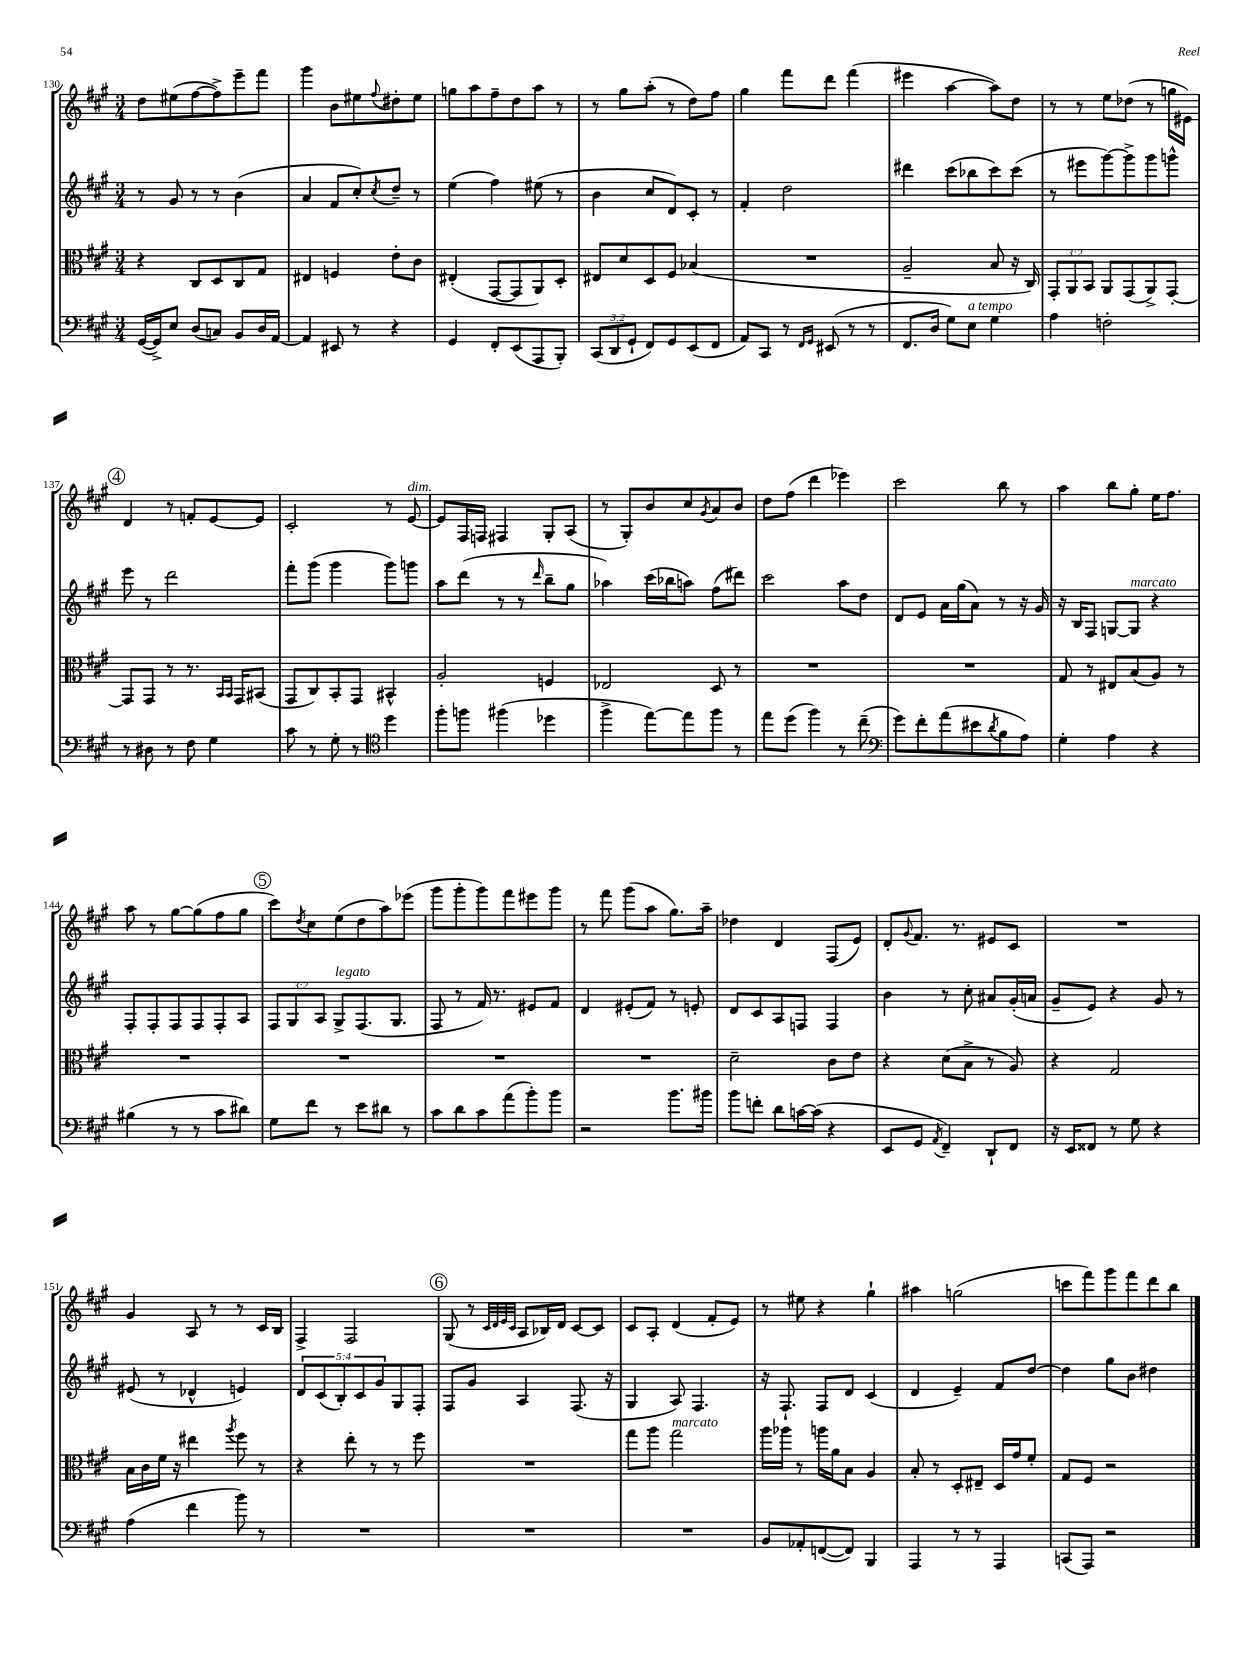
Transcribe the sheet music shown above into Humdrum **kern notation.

**kern	**kern	**kern	**kern
*part4	*part3	*part2	*part1
*staff4	*staff3	*staff2	*staff1
*clefF4	*clefC3	*clefG2	*clefG2
*k[f#c#g#]	*k[f#c#g#]	*k[f#c#g#]	*k[f#c#g#]
*M3/4	*M3/4	*M3/4	*M3/4
=130	=130	=130	=130
([16GG#/LL	4r	8r	8dd\L
16GG#^/J])	.	.	.
8E/J	.	8g#/	(8ee#X\
(8D/L	8C#/L	8r	[8ff#\
8Cn/J)	8D/	8r	8ff#^\])
8BB/L	8C#/	(4b\	8eee~\
16D/L	8G#/J	.	8fff#\J
[16AA/JJ	.	.	.
=131	=131	=131	=131
4AA/]	4E#X/	4a/	4ggg#\
8EE#X/	4Fn/	8f#/L	8b\L
8r	.	8cc#'/)	8ee#X\
.	.	8qcc#/	8qqff#/
4r	8e'\L	8dd~/J	8dd#X'\
.	8c#\J	8r	8ee#\J
=132	=132	=132	=132
4GG#/	(4E#X'/	(4ee\	8ggn\L
.	.	.	8aa\
8FF#'/L	[8GG#/L	4ff#\)	8ff#~\
(8EE/	8GG#/]	.	8dd\
8AAA/	8AA/)	(8ee#X\	8aa\J
8BBB'/J)	8D'/J	8r	8r
=133	=133	=133	=133
(12CC#/L	8E#X/L	4b\	8r
12DD/	.	.	.
.	8d/	.	8gg#\L
12GG#`/J	.	.	.
8FF#/L)	8D/	8cc#/L	(8aa'\J
8GG#/	8F#/J	8d/)	8r
(8EE/	(4B-X/	8c#'/J	8dd\L)
8FF#/J	.	8r	8ff#\J
=134	=134	=134	=134
8AA/L)	2.r	4f#'/	4gg#\
8CC#/J	.	.	.
8r	.	2dd\	8fff#\L
16qqFF#/LL	.	.	.
16qqGG#/JJ	.	.	.
(8EE#X/	.	.	8ddd\J
8r	.	.	(4fff#\
8r	.	.	.
=135	=135	=135	=135
8.FF#/L	2A~/	4ddd#X\	4eee#X\
16D/Jk	.	.	.
8G#\L)	.	(8ccc#\L	[4aa\
!LO:TX:a:i:t=a tempo	!	!	!
8E\J	.	8bb-X\	.
4G#\	8B/	8ccc#\)	8aa\L])
.	16r	(8ccc#\J	8dd\J
.	16C#/)	.	.
=136	=136	=136	=136
4A\	12GG#'/L	8r	8r
.	12AA/	.	.
.	.	8eee#X\L	8r
.	12BB/J	.	.
2Fn'\	8AA/L	[8ggg#\)	8ee\L
.	(8GG#/	8ggg#^\]	(8dd-X\J
.	8AA^/)	8ggg#\	8r
.	[8GG#'/J	8gggn^^\J	16ggn\LL
.	.	.	16e#X\JJ)
!!LO:LB:g=z
!!LO:REH:place=s1:t=4
=137	=137	=137	=137
8r	8GG#/L]	8eee\	4d/
8D#X\	8GG#/J	8r	.
8r	8r	2ddd\	8r
8F#\	8.r	.	8fn'/L
4G#\	.	.	[8e/
.	16qqBB/LL	.	.
.	16qqBB/JJ	.	.
.	16GG#/KL	.	.
.	(8BB#X/J	.	8e/J]
=138	=138	=138	=138
8c#\	8GG#/L	8fff#'\L	2c#'/
8r	8C#/)	(8ggg#\J	.
8G#'\	8BB'/	4ggg#\	.
8r	8GG#/J	.	.
*clefC4	*	*	*
4dd\	4BB#X^^/	8ggg#\L)	8r
!	!	!	!LO:TX:a:i:t=dim.
.	.	8gggn\J	[8e/
=139	=139	=139	=139
8ff#'\L	2A'/	8aa\L	8e/L]
8ffn\J	.	(8ddd\J	16F#/L
.	.	.	16Fn/JJ
(4ff#X\	.	8r	4F#X/
.	.	8r	.
.	.	16qqddd/	.
4dd-X\	4Fn/	8bb~\L	8G#'/L
.	.	8gg#\J	(8A/J
=140	=140	=140	=140
4ff#^\	2E-X/	4aa-X\)	8r
.	.	.	8G#'/L)
[8ee\L)	.	(16ccc#\LL	8b/
.	.	16bb-X\J	.
8ee\]	.	8aan\J)	8cc#/
.	.	.	8qg#/
8ff#\J	8D/	(8ff#\L	8a/
8r	8r	8ddd#X\J)	8b/J
=141	=141	=141	=141
8ee\L	2.r	2ccc#\	8dd\L
(8dd\J	.	.	(8ff#\J
4ff#\)	.	.	4ddd\
8r	.	8aa\L	4eee-X\)
(8cc#~\	.	8dd\J	.
=142	=142	=142	=142
*clefF4	*	*	*
8g#\L)	2.r	8d/L	2ccc#\
8f#'\	.	8e/J	.
(8a\	.	16a\LL	.
.	.	(16gg#\J	.
8e#X\	.	8a\J)	.
8qd/	.	.	.
8B\	.	8r	8bb\
8A\J)	.	16r	8r
.	.	16g#/	.
=143	=143	=143	=143
4G#'\	8G#/	16r	4aa\
.	.	16B/KL	.
.	8r	8F#/J	.
4A\	8E#X/L	[8Gn/L	8bb\L
!	!	!LO:TX:a:i:t=marcato	!
.	(8B/	8G/J]	8gg#'\J
4r	8A/J)	4r	16ee\KL
.	.	.	8.ff#\J
.	8r	.	.
!!LO:LB:g=z
=144	=144	=144	=144
(4B#X\	2.r	8F#'/L	8aa\
.	.	8F#'/	8r
8r	.	8F#/	[8gg#\L
8r	.	8F#/	(8gg#\]
8c#\L	.	8F#'/	8ff#\
8d#X\J)	.	8A/J	8gg#\J
!!LO:REH:place=s1:t=5
=145	=145	=145	=145
8G#\L	2.r	12F#/L	8ccc#\L)
.	.	12G#/	.
.	.	.	8qdd/
8f#\J	.	.	8cc#\
.	.	12A/J	.
!	!	!LO:TX:a:i:t=legato	!
8r	.	8G#^/L	(8ee\
8e\L	.	(8.F#/	8dd\
8d#X\J	.	.	8aa\)
.	.	8.G#/J	.
8r	.	.	(8eee-X\J
=146	=146	=146	=146
8c#\L	2.r	8F#/	8ggg#\L
8d\	.	8r	8ggg#'\
8c#\	.	16f#/)	8ggg#\)
.	.	8.r	.
(8a\	.	.	8fff#\
8b'\)	.	8e#X/L	8eee#X\
8b\J	.	8f#/J	8ggg#\J
=147	=147	=147	=147
2r	2.r	4d/	8r
.	.	.	8fff#\
.	.	(8e#X'/L	(8ggg#\L
.	.	8f#/J)	8aa\J
8.b\L	.	8r	8.gg#\L)
.	.	8en'/	.
16b#X\Jk	.	.	16aa~\Jk
=148	=148	=148	=148
8b\L	2d~\	8d/L	4dd-X\
8fn'\J	.	8c#/	.
8d\L	.	8A/	4d/
[16cn\L	.	8Fn/J	.
(16c\JJ]	.	.	.
4r	8c#\L	4F/	(8F#/L
.	8e\J	.	8e/J)
=149	=149	=149	=149
8EE/L	4r	4b\	8d'/L
.	.	.	8qqg#/
8GG#/J	.	.	8.f#/J
8qAA/	.	.	.
4FF#~/)	(8d\L	8r	.
.	.	.	8.r
.	8B^\J	8cc#'\	.
8DD`/L	8r	8a#X/L	8e#X/L
8FF#/J	8A/)	(16g#'/L	8c#/J
.	.	16an/JJ	.
=150	=150	=150	=150
16r	4r	8g#~/L	2.r
16EE/KL	.	.	.
8FF##X/J	.	8e/J)	.
8r	2G#/	4r	.
8G#\	.	.	.
4r	.	8g#/	.
.	.	8r	.
!!LO:LB:g=z
=151	=151	=151	=151
(4A\	16B\LL	(8e#X/	4g#/
.	16c#\	.	.
.	16f#\JJ	8r	.
.	16r	.	.
4f#\	4ee#X\	4d-X^^/	8A/
.	.	.	8r
.	8qaa/	.	.
8b\)	8ff#\	4en/)	8r
8r	8r	.	16c#/LL
.	.	.	16B/JJ
=152	=152	=152	=152
2.r	4r	10d/L	4F#^/
.	.	(10c#/	.
.	.	10B'/)	.
.	8ee'\	.	2F#/
.	.	10c#/	.
.	8r	.	.
.	.	10g#/	.
.	8r	8G#/	.
.	8ff#\	8F#'/J	.
!!LO:REH:place=s1:t=6
=153	=153	=153	=153
2.r	2.r	8F#/L	(8G#/
.	.	8g#/J	8r
.	.	.	32qqc#/LLL
.	.	.	32qqd/
.	.	.	32qqe/
.	.	.	32qqc#/JJJ
.	.	4A/	8A/L
.	.	.	16B-X/L)
.	.	.	16d/JJ
.	.	(8.F#/	[8c#/L
.	.	.	8c#/J]
.	.	16r	.
=154	=154	=154	=154
2.r	8gg#\L	4G#/	8c#/L
.	8aa\J	.	8A'/J
!	!LO:TX:a:i:t=marcato	!	!
.	2gg#\	8A/)	(4d/
.	.	4.F#/	.
.	.	.	8f#'/L
.	.	.	8e/J)
=155	=155	=155	=155
8BB/L	16aa\LL	16r	8r
.	16aa-X\JJ	8.F#`/	.
8AA-X'/	8r	.	8ee#X\
([8FFn/	16aan\LL	8F#/L	4r
.	16a\J	.	.
8FF/J])	8B\J	8d/J	.
4BBB/	4A/	(4c#/	4gg#`\
=156	=156	=156	=156
4AAA/	8B'/	4d/	4aa#X\
.	8r	.	.
8r	8D'/L	4e~/)	(2ggn\
8r	8E#X~/J	.	.
4AAA/	16D/LL	8f#/L	.
.	16g#/J	.	.
.	8f#'/J	[8dd/J	.
=157	=157	=157	=157
(8CCn/L	8G#/L	4dd\]	8cccn\L
8AAA/J)	8F#/J	.	8fff#\)
2r	2r	8gg#\L	8ggg#\
.	.	8b\J	8fff#\
.	.	4dd#X\	8ddd\
.	.	.	8bb\J
==	==	==	==
*-	*-	*-	*-
